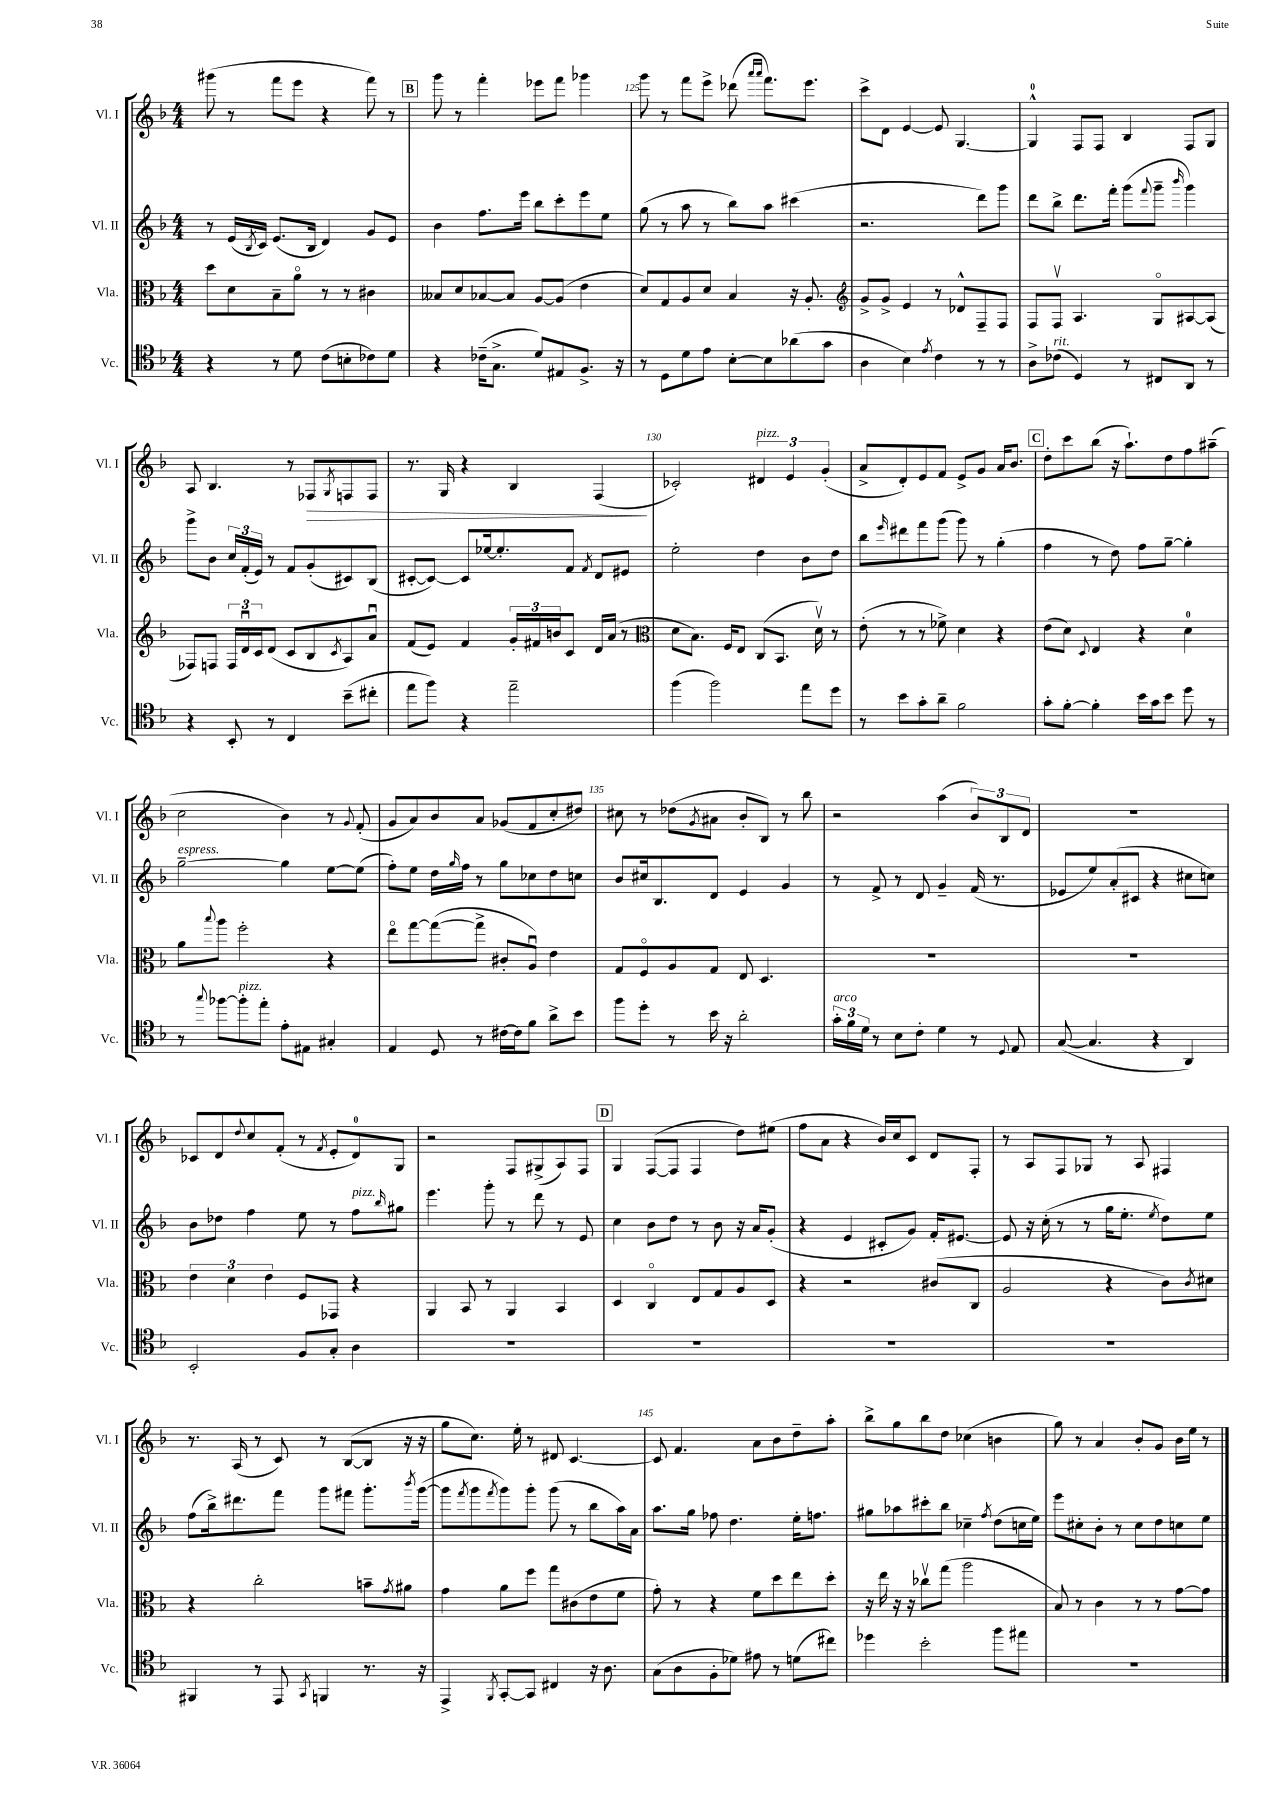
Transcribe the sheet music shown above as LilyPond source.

<<
\new StaffGroup <<
\new Staff = "s0" \with { instrumentName = "Vl. I" shortInstrumentName = "Vl. I" } {
    \clef treble \key f \major \numericTimeSignature \time 4/4
    gis'''8( r8 f'''8 e'''8 r4 f'''8) r8 |
    \mark \markup { \box "B" } g'''8 r8 f'''4-. ees'''8 f'''8 ges'''4 |
    g'''8 r8 f'''8 e'''8-> des'''8( \grace { a'''16 a'''16 } f'''8.) e'''8. |
    c'''8-> d'8 e'4~ e'8 g4.~ |
    g4-0-^ f8 f8 bes4 f8 g8 |
    a8 bes4. r8 fes8\> \acciaccatura { g8 } f8 f8 |
    r8. g16 r4 bes4 f4\!( |
    ces'2-.) \tuplet 3/2 { dis'4^\markup { \italic "pizz." } e'4 g'4-.( } |
    a'8-> d'8-.) e'8 f'8 e'8-> g'8 a'16 bes'8. |
    \mark \markup { \box "C" } d''8-. c'''8 bes''8( r16 a''8.-!) d''8 f''8 ais''8--( |
    c''2 bes'4) r8 \appoggiatura { g'8 } f'8-.( |
    g'8 a'8) bes'8 a'8 ges'8( f'8 c''8-. dis''8) |
    cis''8 r8 des''8( \acciaccatura { g'8 } ais'8 bes'8-. bes8) r8 bes''8 |
    r2 a''4( \tuplet 3/2 { bes'8) bes8 d'8 } |
    R1 |
    ces'8 d'8 \appoggiatura { d''8 } c''8 f'8-.( r8 \acciaccatura { f'8 } e'8-. d'8-0) g8 |
    r2 f8 gis8->( a8) f8 |
    \mark \markup { \box "D" } g4 f8~( f8 f4 d''8) eis''8( |
    f''8 a'8 r4 bes'16) c''16 c'8 d'8 f8-. |
    r8 a8 f8 ges8 r8 a8 fis4 |
    r8. a16( r8 c'8) r8 bes8~( bes8 r16 r16 |
    g''8 c''8.) e''16-. r8 dis'8 c'4.~ |
    c'8 f'4. a'8 bes'8 d''8-- a''8-. |
    bes''8-> g''8 bes''8 d''8 ces''4( b'4 |
    g''8) r8 a'4 bes'8-. g'8 bes'16 e''16 r8 \bar "|." |
}
\new Staff = "s1" \with { instrumentName = "Vl. II" shortInstrumentName = "Vl. II" } {
    \clef treble \key f \major \numericTimeSignature \time 4/4
    r8 e'16( \acciaccatura { bes8 } c'16) e'8.( bes16 d'4) g'8 e'8 |
    \mark \markup { \box "B" } bes'4 f''8. e'''16 bes''8 c'''8-. e'''8 e''8 |
    g''8( r8 a''8 r8 bes''8) a''8 cis'''4( |
    r2. d'''8) g'''8 |
    d'''8 bes''8-> d'''8. f'''16-. g'''8( \appoggiatura { f'''8 } g'''8-- \grace { bes'''16 } g'''4) |
    g'''8-> bes'8 \tuplet 3/2 { c''16 f'16-.( e'16) } r8 f'8 g'8-.( cis'8) bes8( |
    cis'8~-. cis'8~) cis'8 ees''16~ ees''8.-. f'8 \acciaccatura { f'8 } d'8 eis'8 |
    e''2-. d''4 bes'8 d''8 |
    bes''8 \grace { e'''16 } dis'''8 f'''8 g'''8( g'''8) r8 g''4-.( |
    \mark \markup { \box "C" } f''4 r8 d''8) f''8 g''8~-- g''4-. |
    g''2~--^\markup { \italic "espress." } g''4 e''8~ e''8( |
    f''8-.) e''8 d''16 \grace { g''16 } f''16 r8 g''8 ces''8 d''8 c''8 |
    bes'8 cis''16 bes8. d'8 e'4 g'4 |
    r8 f'8-> r8 d'8 g'4-- f'16( r8. |
    ees'8 e''8) a'8-.( cis'8 r4 cis''8 c''8) |
    bes'8 des''8 f''4 e''8 r8 f''8^\markup { \italic "pizz." } \grace { bes''16 } gis''8 |
    e'''4. g'''8-. r8 d'''8 r8 e'8 |
    \mark \markup { \box "D" } c''4 bes'8 d''8 r8 bes'8 r16 a'16 g'8-.( |
    r4 e'4 cis'8-. g'8) f'16-. eis'8.~ |
    eis'8 r16 c''16-.( r8 r8 g''16 e''8.-. \acciaccatura { e''8 } d''8) e''8 |
    f''8( bes''16->) dis'''8. f'''8 g'''8 fis'''8 g'''8.-. \acciaccatura { bes'''8 } g'''16~( |
    g'''8 \acciaccatura { f'''8 } g'''8 \acciaccatura { f'''8 } g'''8) g'''8-. g'''8( r8 bes''8 a''16) a'16 |
    a''8. g''16 fes''8 d''4. e''16-. f''8. |
    gis''8 aes''8 cis'''8-. bes''8 ces''4-- \acciaccatura { f''8 } d''8( c''16 e''16) |
    e'''8 cis''8-. bes'8-. r8 cis''8 d''8 c''8 e''8 \bar "|." |
}
\new Staff = "s2" \with { instrumentName = "Vla." shortInstrumentName = "Vla." } {
    \clef alto \key f \major \numericTimeSignature \time 4/4
    d''8 d'8 bes8-- a'8\flageolet r8 r8 cis'4 |
    \mark \markup { \box "B" } beses8 d'8 bes8~ bes8 a8~ a8( e'4 |
    d'8) g8 a8 d'8 bes4 r16 a8.-. |
    \clef treble g'8-> g'8-> e'4 r8 des'8-^ f8-- f8 |
    f8 f8\upbow a4. g8\flageolet ais8~ ais8( |
    fes8) f8 \tuplet 3/2 { f16 d'16\downbow c'16 } d'8( c'8 bes8 \acciaccatura { c'8 } a8) a'8\downbow |
    f'8( e'8) f'4 \tuplet 3/2 { g'16-. fis'16 b'16 } c'8 d'16 a'16( r8 |
    \clef alto d'8 bes8.) f16 e8 c8( bes,8. d'16\upbow) r8 |
    e'8-.( r8 r8 fes'8->) d'4 r4 |
    \mark \markup { \box "C" } e'8( d'8) \appoggiatura { d8 } e4 r4 d'4-0 |
    a'8 \appoggiatura { bes''8 } a''8 f''2-. r4 |
    e''8\flageolet g''8~ g''8~( g''8-> cis'8-. a8\downbow) e'4 |
    g8 f8\flageolet a8 g8 e8 d4. |
    R1 |
    R1 |
    \tuplet 3/2 { e'4 d'4 e'4 } f8 ges,8 r4 |
    a,4 bes,8 r8 a,4 bes,4 |
    \mark \markup { \box "D" } d4 c4\flageolet e8 g8 a8 d8 |
    r4 r2 cis'8( c8 |
    a2 r4 c'8) \acciaccatura { c'8 } dis'8 |
    r4 c''2-. b'8-- \acciaccatura { g'8 } ais'8 |
    g'4 a'8 f''8 g''8 cis'8( e'8 f'8 |
    g'8-.) r8 r4 f'8 d''8 e''8 d''8-. |
    r16 e''16 r16 r16 ces''8\upbow g''8( a''2 |
    bes8) r8 c'4 r8 r8 g'8~ g'8 \bar "|." |
}
\new Staff = "s3" \with { instrumentName = "Vc." shortInstrumentName = "Vc." } {
    \clef tenor \key f \major \numericTimeSignature \time 4/4
    r4 r8 d'8 c'8( b8-. ces'8) d'8 |
    \mark \markup { \box "B" } r4 ces'16--( g8.-> d'8) eis8 f8.-> r16 |
    r8 d8 d'8 e'8 bes8~-. bes8 aes'8( g'8 |
    a4 bes4) \acciaccatura { e'8 } c'4 r8 r8 |
    a8-> ces'8^\markup { \italic "rit." }( d4) r8 cis8 a,8 r8 |
    r4 bes,8-. r8 c4 bes'8--( cis''8-. |
    e''8 f''8) r4 e''2-- |
    f''4( f''2) e''8 d''8 |
    r8 bes'8 g'8-. a'8-- f'2 |
    \mark \markup { \box "C" } g'8-. f'8~-. f'4-. bes'16 g'16 bes'8 d''8 r8 |
    r8 \appoggiatura { g''8 } fes''8~ fes''8-.^\markup { \italic "pizz." } e''8-. e'8-. eis8 gis4-. |
    e4 d8 r8 cis'16~ cis'16 f'8 a'8-> bes'8 |
    f''8 d''8-. r8 bes'16 r16 a'2-. |
    \tuplet 3/2 { g'16-.^\markup { \italic "arco" } f'16 d'16 } r8 bes8 c'8-. d'4 r8 \appoggiatura { d8 } e8 |
    g8~( g4. r4 a,4) |
    bes,2-. f8 g8-. a4 |
    R1 |
    \mark \markup { \box "D" } R1 |
    R1 |
    R1 |
    fis,4 r8 e,8 \acciaccatura { g,8 } f,4 r8. r16 |
    e,4-> \acciaccatura { f,8 } g,8~-. g,8 cis4 r16 a8. |
    g8( a8 f8-. des'8) eis'8 r8 d'8( cis''8) |
    des''4 bes'2-. f''8 eis''8 |
    R1 \bar "|." |
}
>>
>>
\layout { \context { \Score currentBarNumber = #123 \override BarNumber.break-visibility = ##(#f #t #t) barNumberVisibility = #(every-nth-bar-number-visible 5) } }
